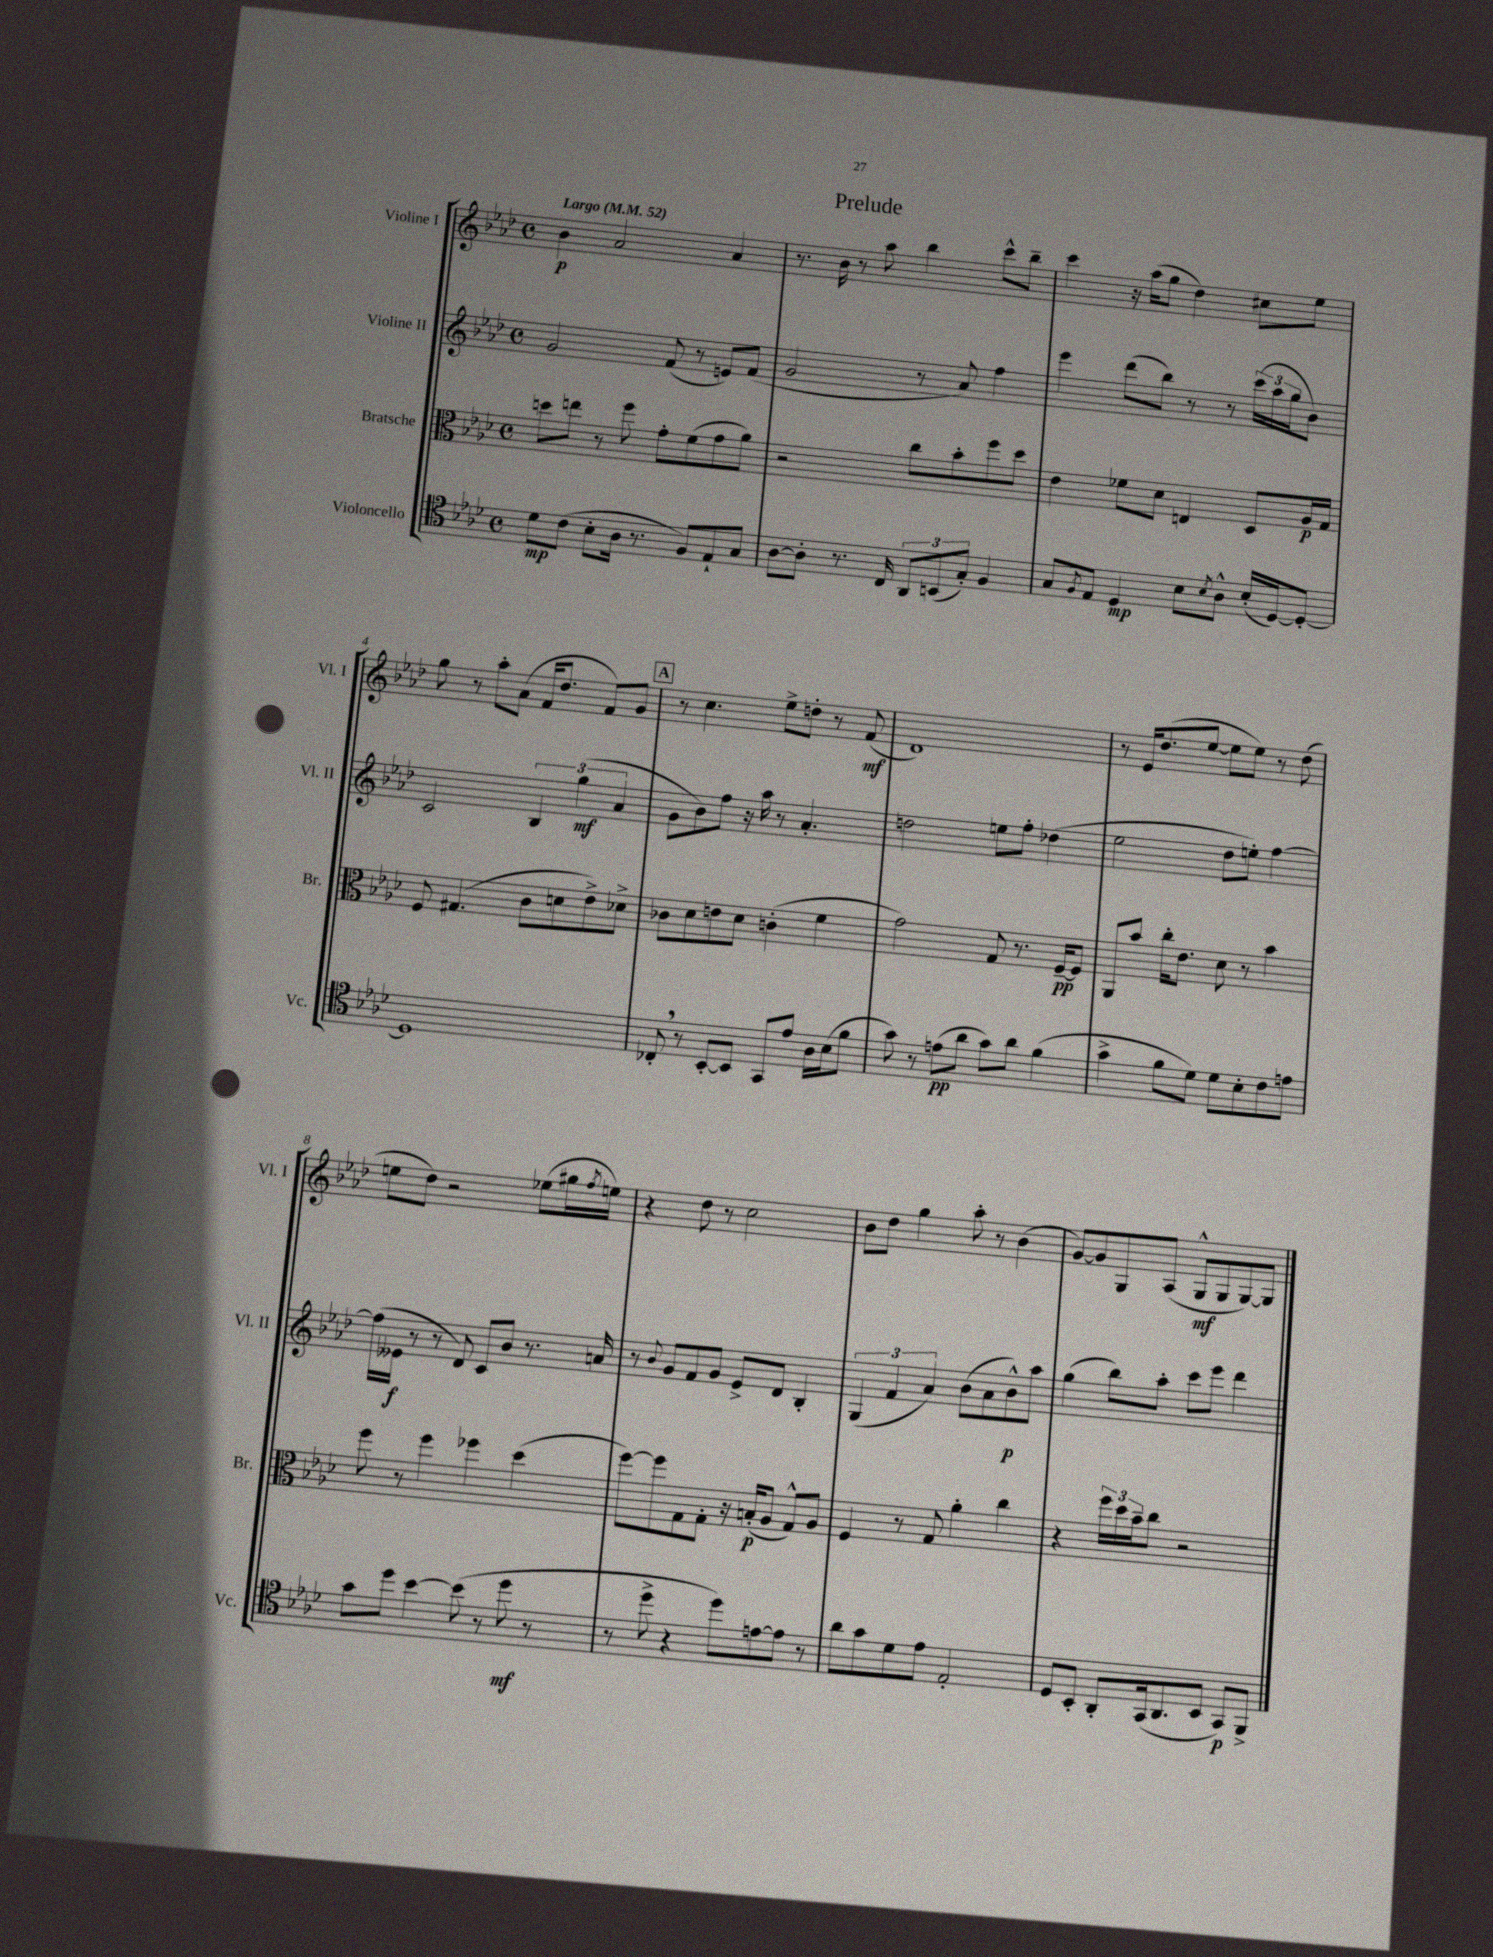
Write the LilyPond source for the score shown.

\header { title = "Prelude" }
<<
\new StaffGroup <<
\new Staff = "s0" \with { instrumentName = "Violine I" shortInstrumentName = "Vl. I" } {
    \clef treble \key aes \major \defaultTimeSignature \time 4/4 \tempo "Largo" 4 = 52
    bes'4\p aes'2 aes'4 |
    r8. bes'16 r8 aes''8 bes''4 c'''8-^ bes''8-- |
    c'''4 r16 aes''16( g''8 des''4) cis''8 ees''8 |
    g''8 r8 aes''8-. aes'8( f'16 des''8. f'8) g'8 |
    \mark \markup { \box "A" } r8 c''4. ees''8-> d''8-. r8 f'8\mf( |
    des'1) |
    r8 ees'16 des''8.( ees''8~ ees''8 ees''8) r8 des''8( |
    e''8 des''8) r2 ees''8( gis''16 \acciaccatura { f''8 } e''16) |
    r4 des''8 r8 c''2 |
    bes'8 des''8 g''4 aes''8-. r8 bes'4( |
    g'8~) g'8 g8 aes8( g8-^\mf g8 g8~) g8 \bar "|." |
}
\new Staff = "s1" \with { instrumentName = "Violine II" shortInstrumentName = "Vl. II" } {
    \clef treble \key aes \major \defaultTimeSignature \time 4/4
    g'2 f'8( r8 e'8) f'8( |
    g'2 r8 aes'8) f''4 |
    ees'''4 des'''8( bes''8) r8 r8 \tuplet 3/2 { c'''16( aes''16 g''16 } bes'8) |
    c'2 \tuplet 3/2 { bes4 g''4\mf( aes'4 } |
    \mark \markup { \box "A" } g'8 bes'8) f''8 r16 aes''16 r8 aes'4.-. |
    d''2 e''8 f''8-. des''4( |
    ees''2 des''8 e''8-.) f''4~ |
    f''16( eeses'16\f r8 r8 des'8) c'8 bes'8 r8. a'16 |
    r8 \appoggiatura { bes'8 } g'8 f'8 g'8 ees'8-> des'8 bes4-. |
    \tuplet 3/2 { g4( f'4 aes'4) } bes'8( aes'8 bes'8-^\p) aes''8 |
    g''4( bes''8) aes''8-. c'''8 ees'''8 des'''4 \bar "|." |
}
\new Staff = "s2" \with { instrumentName = "Bratsche" shortInstrumentName = "Br." } {
    \clef alto \key aes \major \defaultTimeSignature \time 4/4
    d''8 e''8 r8 f''8 g'8-. f'8( g'8 aes'8) |
    r2 c''8 bes'8-. f''8 des''8 |
    ees'4 fes'8 des'8 e4 des8 aes16\p g16 |
    f8 gis4.( c'8 d'8 ees'8->) des'8-> |
    \mark \markup { \box "A" } ces'8 des'8 e'8 des'8 c'4-.( f'4 |
    g'2) g8 r8. f16~--\pp f8 |
    aes,8 bes'8 c''16-. ees'8. des'8 r8 bes'4 |
    f''8 r8 f''4 fes''4 des''4( |
    f''8~) f''8 g8 g8-. r16 b16-.\p( aes8 g8-^) aes8 |
    f4 r8 g8 aes'4-. c''4 |
    r4 \tuplet 3/2 { f''16 des''16 bes'16-- } c''8 r2 \bar "|." |
}
\new Staff = "s3" \with { instrumentName = "Violoncello" shortInstrumentName = "Vc." } {
    \clef tenor \key aes \major \defaultTimeSignature \time 4/4
    des'8\mp c'8( bes8-. aes16 r8. f8) ees8-! g8 |
    aes8~ aes8-. r8. c16 \tuplet 3/2 { aes,8 b,8( g8-.) } f4 |
    g8 \acciaccatura { f8 } ees8 des4\mp bes8 \acciaccatura { bes8 } aes8-^ bes16-.( des16~) des8~-. |
    des1 |
    \mark \markup { \box "A" } ces8-. \breathe r8 bes,8~-. bes,8 g,8 ees'8 aes16 bes16( f'8 |
    g'8) r8 e'8\pp( aes'8 g'8) aes'8 f'4( |
    g'4-> f'8 des'8) des'8 bes8-. c'8 e'8 |
    g'8 des''8 bes'4~ bes'8( r8 des''8\mf r8 |
    r8 des''8-> r4 des''8) e'8~ e'8 r8 |
    aes'8 g'8 des'8 ees'8 ees2-. |
    des8 bes,8-. aes,8-. g,16( aes,8. bes,8 g,8\p) f,8-> \bar "|." |
}
>>
>>
